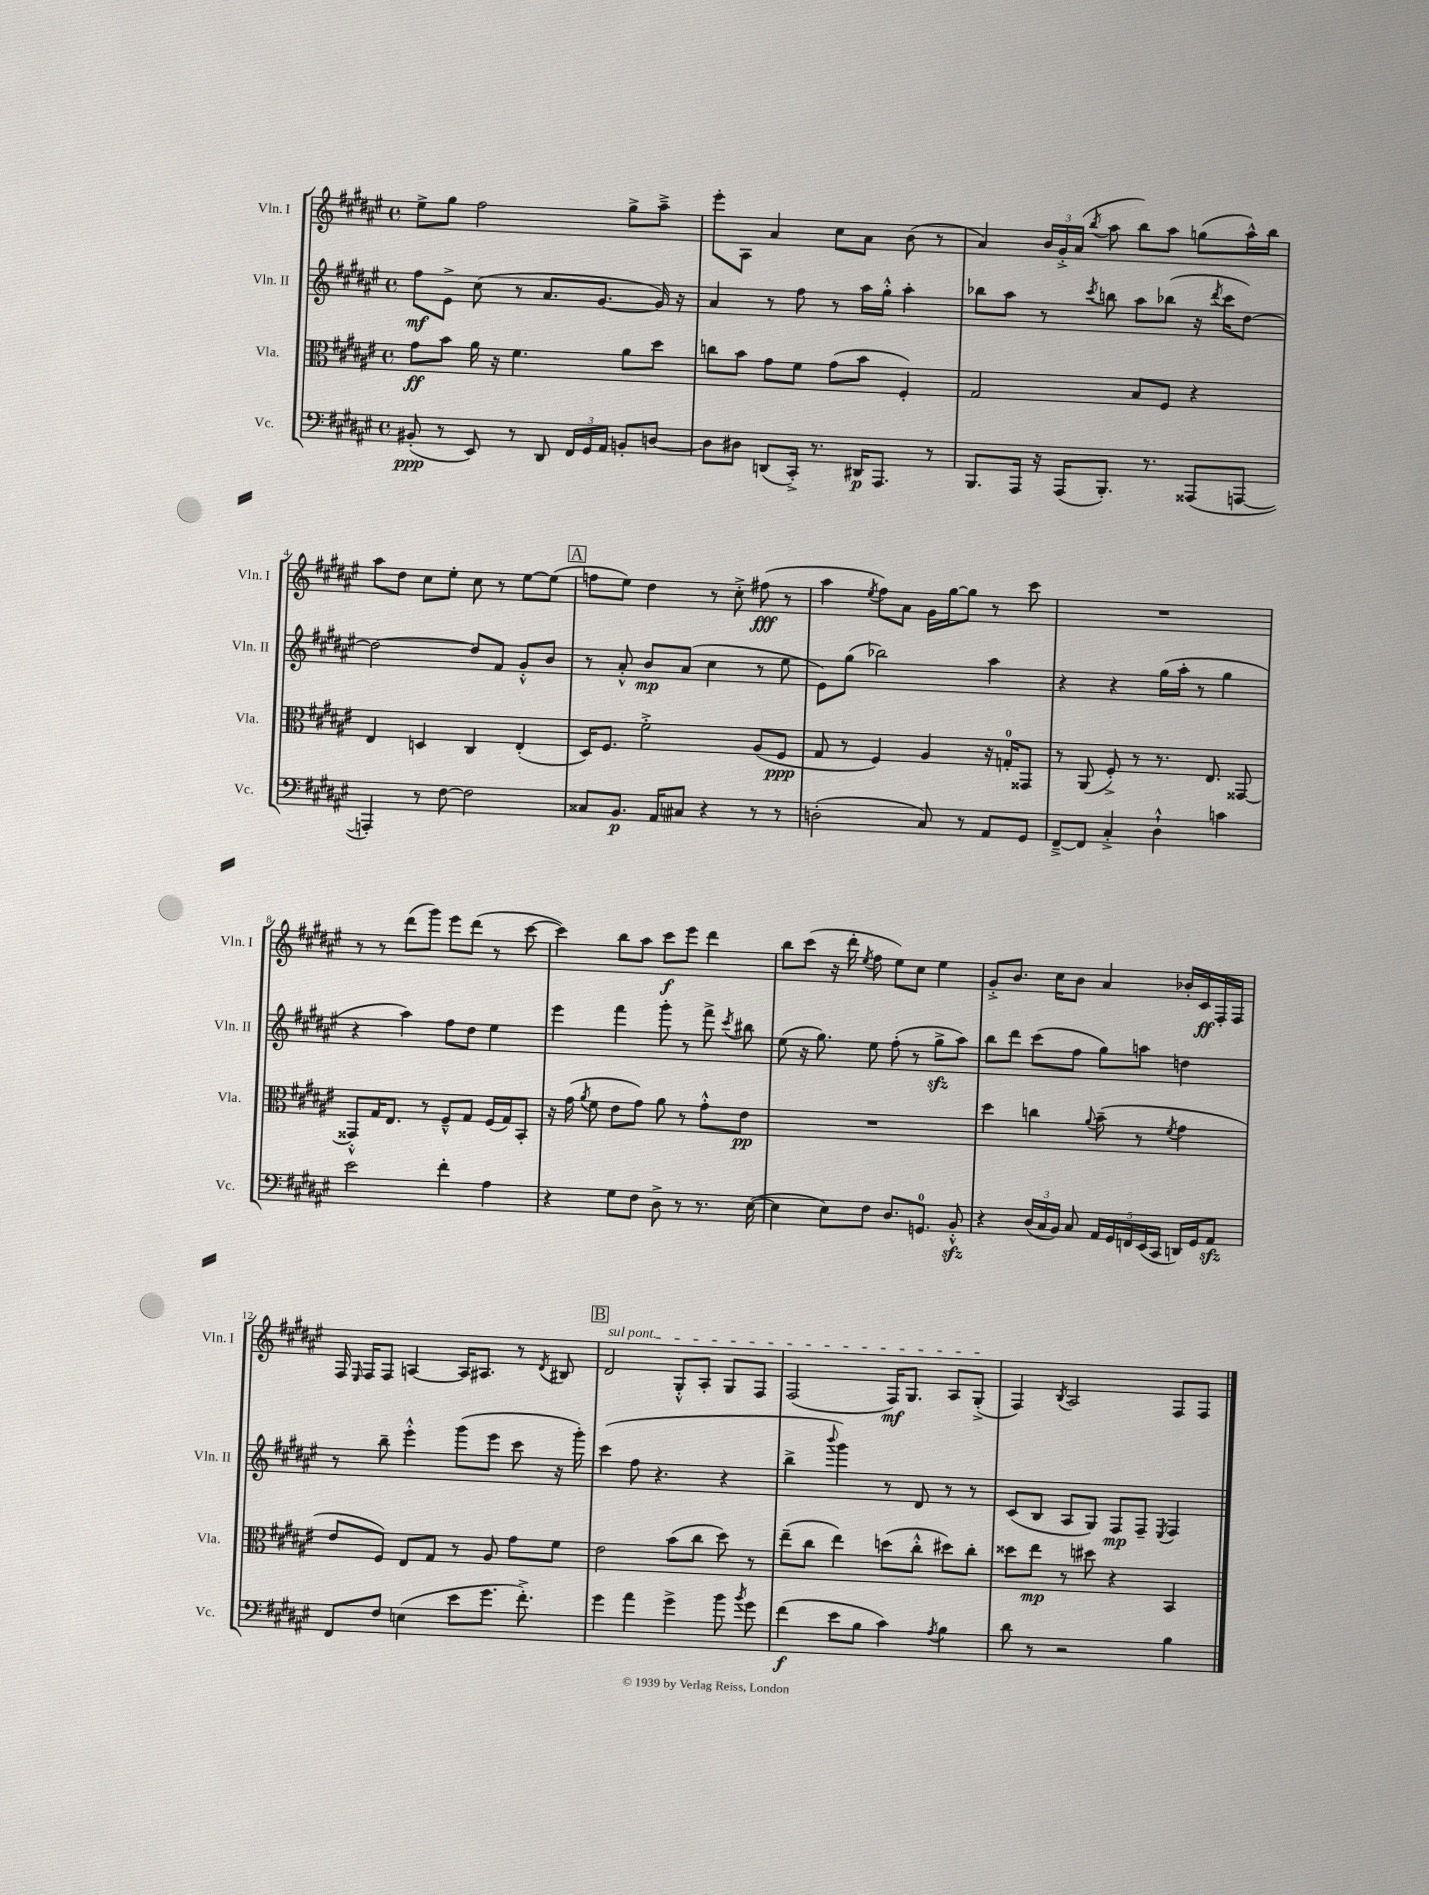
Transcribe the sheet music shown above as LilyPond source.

<<
\new StaffGroup <<
\new Staff = "s0" \with { instrumentName = "Vln. I" shortInstrumentName = "Vln. I" } {
    \clef treble \key fis \major \defaultTimeSignature \time 4/4
    \autoBeamOff eis''8[-> gis''8] fis''2 gis''8[-> ais''8]---> |
    eis'''8[-. ais8] ais'4 cis''8[ ais'8] b'8( r8 |
    ais'4) \tuplet 3/2 { b'16[ gis'16-.-> ais'16]( } \acciaccatura { b''8 } ais''8 b''8[) ais''8] g''8[( ais''16-^) b''16] |
    ais''8[ dis''8] cis''8[ eis''8]-. cis''8 r8 eis''8[~ eis''8]( |
    \mark \markup { \box "A" } f''8[ eis''8]) dis''4 r8 cis''8-.-> fis''8\fff( r8 |
    ais''4 \acciaccatura { eis''8 } fis''8[) ais'8] gis'16[ gis''16~ gis''8] r8 cis'''8 |
    R1 |
    r8 r8 dis'''8[( gis'''8]) eis'''8[ dis'''8]( r8 cis'''8~ |
    cis'''4) b''8[ ais''8] cis'''8[\f eis'''8] dis'''4 |
    b''8[ cis'''8]( r16 dis'''16-. \acciaccatura { eis''8 } fis''8 eis''8[) cis''8] eis''4 |
    gis'8[-.-> b'8.] cis''16[ b'8] ais'4 bes'16[-. cis'16\ff fis16-. fis16] |
    fis16 \grace { eis16 } fis16[ fis8] a4~ a16[ ais8.] r8 \acciaccatura { dis'8 } bis8 |
    \mark \markup { \box "B" } \once \override TextSpanner.bound-details.left.text = \markup { \italic "sul pont." } dis'2\startTextSpan gis8[-.-^ ais8]-. gis8[ fis8] |
    fis2( fis16[\mf) gis8.] ais8[ gis8]-.->\stopTextSpan( |
    fis4) \acciaccatura { b8 } ais2 fis8[ fis8] \bar "|." |
}
\new Staff = "s1" \with { instrumentName = "Vln. II" shortInstrumentName = "Vln. II" } {
    \clef treble \key fis \major \defaultTimeSignature \time 4/4
    \autoBeamOff fis''8[\mf eis'8]-> cis''8( r8 ais'8.[ gis'8.]~ gis'16) r16 |
    ais'4 r8 fis''8 r8 ais''16[ gis''16]-.-^ ais''4-. |
    bes''8[ ais''8] r8 \acciaccatura { cis'''8 } b''8 ais''8[ bes''8]( r16 \acciaccatura { dis'''8 } cis'''16[ dis''8]~) |
    dis''2~ dis''8[ fis'8] gis'8[-.-^ b'8] |
    \mark \markup { \box "A" } r8 ais'8-.-^ b'8[\mp ais'8]( cis''4 r8 eis''8 |
    eis'8[) gis''8]( bes''2) ais''4 |
    r4 r4 gis''16[( ais''16]-. r8 gis''4 |
    r4 ais''4) fis''8[ dis''8] eis''4 |
    eis'''4 fis'''4 gis'''8-. r8 fis'''8-> \acciaccatura { cis'''8 } bis''8 |
    eis''8( r16 gis''8.) eis''8 fis''8-.( r8 gis''8[->\sfz ais''8]) |
    b''8[ dis'''8] cis'''8[( fis''8] gis''8[) a''8] d''4 |
    r8 b''8-- eis'''4-.-^ gis'''8[( eis'''8] cis'''8 r16 gis'''16-.) |
    \mark \markup { \box "B" } cis'''4( fis''8 r4. r4 |
    b''4-> \appoggiatura { b'''8 } gis'''4) r8 dis'8 r8 r8 |
    cis'8[( b8] ais8[ gis8]) fis8[\mp fis8]-- \acciaccatura { eis8 } fis4 \bar "|." |
}
\new Staff = "s2" \with { instrumentName = "Vla." shortInstrumentName = "Vla." } {
    \clef alto \key fis \major \defaultTimeSignature \time 4/4
    \autoBeamOff gis'8[\ff b'8] ais'16 r16 fis'4. ais'8[ dis''8] |
    c''8[ b'8] gis'8[ fis'8] gis'8[( b'8] fis4-.) |
    gis2 b8[ fis8] r4 |
    eis4 d4 cis4 eis4-.( |
    \mark \markup { \box "A" } dis16[) fis8.] fis'2-.-> ais8[( fis8]\ppp |
    gis8 r8 fis4) ais4 r16 g16[-0-. gisis,8] |
    r8 ais,8( fis8-.->) r8 r8. eis8. gisis,8~ |
    gisis,8[-.-^ gis16 eis8.] r8 fis8[---^ gis8] fis16[( gis16) b,8]-. |
    r16 gis'16( \acciaccatura { ais'8 } fis'8 eis'8[ gis'8]) ais'8 r8 gis'8[-.-^ eis'8]\pp |
    R1 |
    dis''4 c''4 \appoggiatura { ais'8 } b'8--( r8 \acciaccatura { fis'8 } gis'4 |
    eis'8[ fis8]) eis8[ gis8] r8 ais8 gis'8[ fis'8] |
    \mark \markup { \box "B" } eis'2 b'8[( cis''8] dis''8) r8 |
    eis''8[--( cis''8] eis''4) d''8[( cis''8]-.-^ dis''8[) cis''8]-. |
    disis''8[ eis''8]\mp r8 dis''8 r4 b,4 \bar "|." |
}
\new Staff = "s3" \with { instrumentName = "Vc." shortInstrumentName = "Vc." } {
    \clef bass \key fis \major \defaultTimeSignature \time 4/4
    \autoBeamOff bis,8-.\ppp( r8 eis,8) r8 dis,8 \tuplet 3/2 { fis,16[ gis,16 ais,16] } b,8[-. d8]~ |
    d8[ dis8] d,8[( cis,16]-.->) r8. dis,16[\p ais,,8.] r8 |
    b,,8.[ ais,,16] r16 ais,,16[( b,,8.]-.) r8. aisis,,8[( a,,8]~ |
    a,,4-.) r8 fis8~ fis2 |
    \mark \markup { \box "A" } cisis8[ b,8.]\p ais,16[ cis8] r4 r8 r8 |
    d2-.( cis8) r8 ais,8[ gis,8] |
    fis,8[~---> fis,8] cis4-.-> dis4-!-^ c'4 |
    eis'2 fis'4-. ais4 |
    r4 gis8[ fis8] dis8-> r8 r8. eis16~( |
    eis4 eis8[) fis8] dis8.[ g,8.]-0 b,8-.-^\sfz |
    r4 \tuplet 3/2 { dis16[( cis16 b,16]) } cis8 \tuplet 5/4 { ais,16[ gis,16 f,16 eis,16( cis,16] } d,16[) gis,16 ais,8]\sfz |
    fis,8[ fis8] e4( eis'8[ gis'8.] fis'8.-.->) |
    \mark \markup { \box "B" } gis'4 ais'4 gis'4-> b'8 \acciaccatura { b'8 } gis'8 |
    fis'4\f( eis'8[ b8] cis'4) \acciaccatura { ais8 } b4 |
    dis'8 r8 r2 b4 \bar "|." |
}
>>
>>
